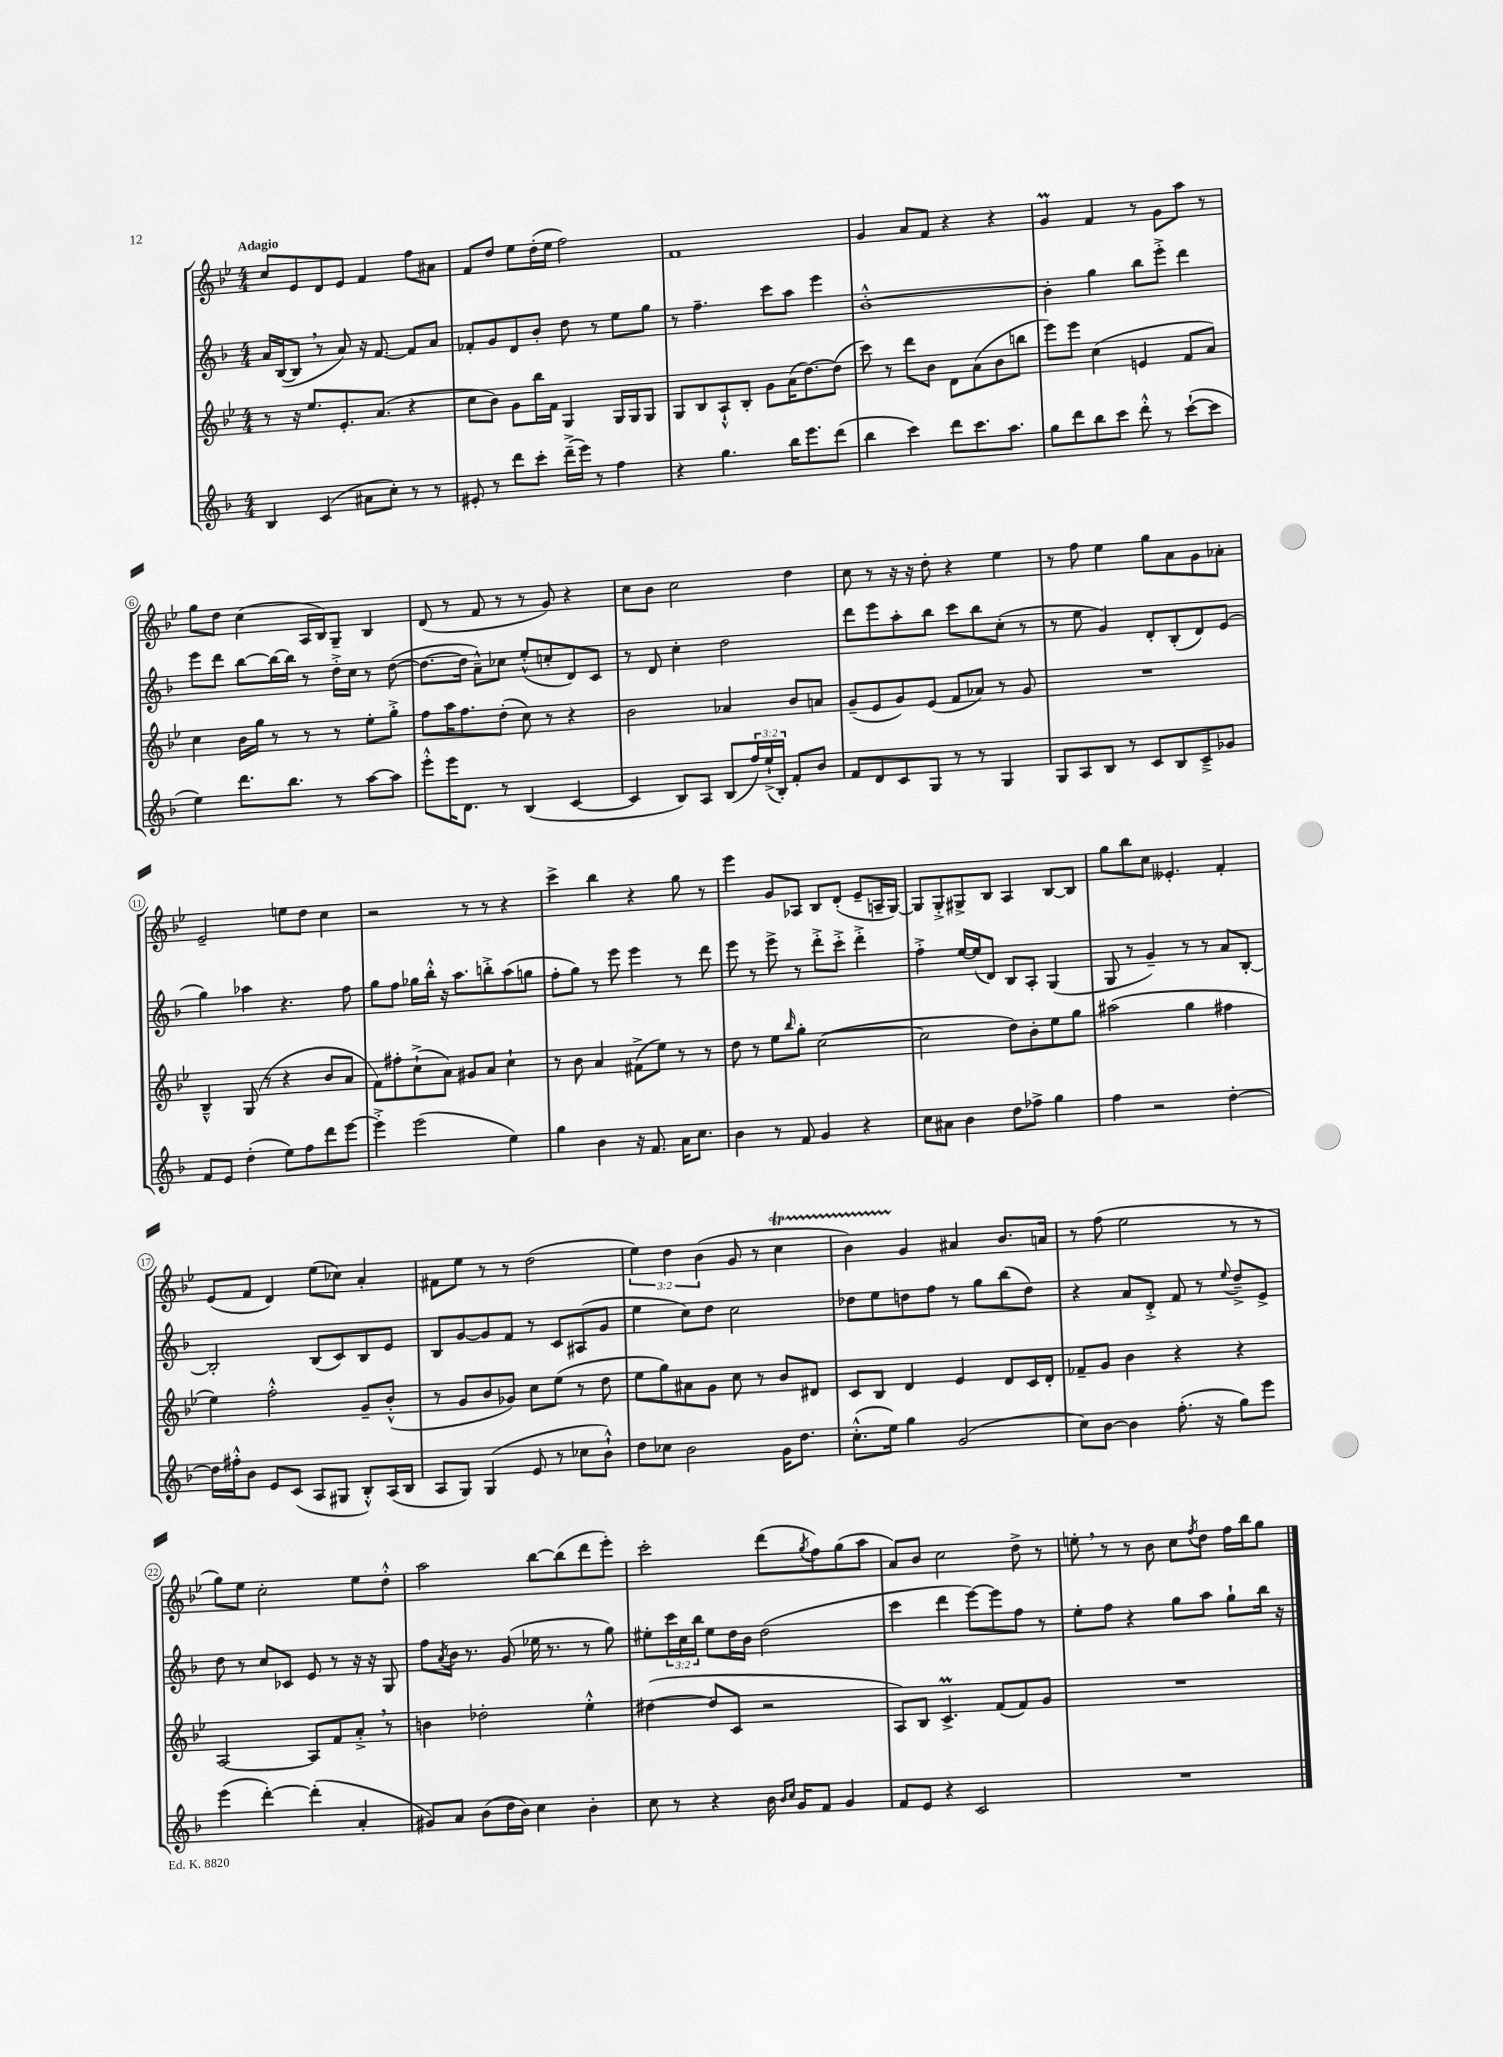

**kern	**kern	**kern	**kern
*part4	*part3	*part2	*part1
*staff4	*staff3	*staff2	*staff1
*clefG2	*clefG2	*clefG2	*clefG2
*k[b-]	*k[b-e-]	*k[b-]	*k[b-e-]
*M4/4	*M4/4	*M4/4	*M4/4
=1	=1	=1	=1
!	!	!	!LO:TX:a:B:t=Adagio
4B-/	8r	16a/LL	8cc/L
.	.	([16B-/J	.
.	16r	8B-,/J]	8e-/
.	8.ee-/L	.	.
(4c/	.	8r	8d/
.	8.e-'/	8a/)	8e-/J
8a#X\L	.	16r	4f/
.	(8.a/J	[8.f/	.
8cc'\J)	.	.	.
8r	4r	8f/L]	8ff\L
8r	.	8a/J	8a#X\J
=2	=2	=2	=2
8e#X'/	8cc\L	8f-X'/L	8f/L
8r	8b-\J)	8g/	8dd/J
8ddd\L	8g\L	8d/	8ee-\L
8ccc'\J	16bb-\L	8b-'/J	(16dd'\L
.	16f\JJ	.	16ee-\JJ
(16ddd~^\LL	4G/	8dd\	2ff\)
16eee\JJ)	.	.	.
8r	.	8r	.
4ff\	16G/LL	8ee\L	.
.	16G/J	.	.
.	8G/J	8gg\J	.
=3	=3	=3	=3
4r	8G/L	8r	1f
.	8B-/	4.ff~\	.
4.gg\	8A`^^/	.	.
.	8B-'/J	.	.
.	8g\L	8ccc\L	.
16bb-\KL	(16a\K	8aa\J	.
8.eee\	[8.dd\)	.	.
.	.	4eee\	.
(8ddd\J	(8dd\J]	.	.
=4	=4	=4	=4
4bb-\	8ccc\)	[1b-'^^	4g/
.	8r	.	.
4ccc\)	8ddd\L	.	8a/L
.	8b-\J	.	8f/J
8ddd\L	8d\L	.	4r
8.ccc\	(8a\	.	.
.	8b-\	.	4r
8.aa\J	.	.	.
.	8bbn\J	.	.
=5	=5	=5	=5
8gg\L	8eee-\L)	4b-'\]	4gM/
8ddd\	8eee-\J	.	.
8bb-\	(4cc\	4gg\	4f/
8ccc\J	.	.	.
8ddd'^^\	4en/	8bb-\L	8r
8r	.	8eee'^\J	8g\L
([8ccc`\L	8f/L	4ddd\	8aa\J
8ccc\J]	8a/J)	.	8r
!!LO:LB:g=z
=6	=6	=6	=6
4ee\)	4cc\	8eee\L	8gg\L
.	.	8ddd\J	8dd\J
8.ddd\L	16b-\LL	[8bb-\L	(4cc\
.	16gg\JJ	.	.
.	8r	16bb-\L_	.
8.bb-\J	.	16bb-\JJ]	.
.	8r	8r	16A/LL
.	.	.	16B-/J)
8r	8r	16dd'^\LL	8G~/J
.	.	16cc\JJ	.
[8aa\L	8ee-'\L	8r	4B-/
8aa\J]	8gg'^\J	([8dd\	.
=7	=7	=7	=7
8eee'^^\L	8ff\L	8.dd\L_	(8d/
16eee\K	16aa\K	.	8r
8.d\J	8.ff\	16dd\Jk]	.
.	.	8a~^^\L)	8f/
8r	(8dd'\J	8cc-X\J	8r
(4B-/	8cc\)	(8ee'^^/L	8r
.	8r	8ccn'/	8g/)
[4c/	4r	8d/)	4r
.	.	8c/J	.
=8	=8	=8	=8
4c/]	2b-\	8r	8cc\L
.	.	8d/	8b-\J
8B-/L)	.	4cc'\	2cc\
8A/J	.	.	.
(8B-/L	4a-X/	2dd\	.
24ff/L)	.	.	.
(24ee`^/	.	.	.
24B-'/JJ)	.	.	.
8f'/L	8b-/L	.	4dd\
8b-/J	8an/J	.	.
=9	=9	=9	=9
8f/L	(8g~/L	8ddd\L	8cc\
8d/	8e-/	8eee\	8r
8c/	8g/)	8aa'\	16r
.	.	.	16r
8G/J	(8e-/J	8bb-\J	8dd'\
8r	8f/L	8ccc\L	4r
8r	8a-X/J)	8bb-\	.
4G/	8r	(8cc'\J	4ee-\
.	8g/	8r	.
=10	=10	=10	=10
8G/L	1r	8r	8r
8A/	.	8ee\	8ff\
8B-/J	.	4g/)	4ee-\
8r	.	.	.
8c/L	.	8d'/L	8gg\L
8B-/	.	(8B-'/	8a\
8c~^/	.	8d/)	8g\
8g-X/J	.	(8e/J	8a-X'\J
!!LO:LB:g=z
=11	=11	=11	=11
8f/L	4B-~^^/	4gg\)	2e-~/
8e/J	.	.	.
(4dd'\	(8G/	4aa-X\	.
.	8r	.	.
8ee\L)	4r	4.r	8een\L
8ff\	.	.	8dd\J
8ddd\	8b-/L	.	4cc\
[8eee\J	8a/J	8ff\	.
=12	=12	=12	=12
4eee'^\]	8f\L)	8gg\L	2r
.	8ff#X'\	8ff\J	.
(2eee\	(8cc`^\	16gg-X\LL	.
.	.	16bb-'^^\JJ	.
.	8a\J)	16r	.
.	.	8.aa\L	.
.	8g#X/L	.	8r
.	8a/J	8bbn'^\	8r
4ee\)	4cc`\	(8aa\	4r
.	.	8ggn\J	.
=13	=13	=13	=13
4gg\	8r	8ff'\L	4ccc^\
.	8b-\	8gg\J)	.
4b-\	4a/	8r	4bb-\
.	.	8eee\	.
16r	(8f#X^\L	4eee\	4r
8.f/	.	.	.
.	8ee-\J)	.	.
16a\KL	8r	8r	8gg\
8.cc\J	.	.	.
.	8r	8ddd\	8r
=14	=14	=14	=14
4b-\	8dd\	8eee\	4eee-\
.	8r	8r	.
8r	8ee-\L	8eee^\	8g/L
.	16qqbb-/	.	.
8f/	8gg'\J	8r	8A-X/J
4g/	([2cc\	8ddd'^\L	8B-/L
.	.	8ccc'^\J	(8d'/J
4r	.	4ddd'^\	8e-~/L
.	.	.	16An~/L
.	.	.	[16G/JJ)
=15	=15	=15	=15
8cc\L	2cc\]	4ff'^\	8G/L]
8a#X\J	.	.	8G'^/
4b-\	.	[16ee/LL	8G#X^/
.	.	(16ee/J]	.
.	.	8d/J)	8B-/J
8dd\L	8dd\L)	8B-/L	4A/
8ff-X^\J	8b-'\	8A'/J	.
4gg\	8ee-\	(4G/	[8B-/L
.	8gg\J	.	8B-/J]
=16	=16	=16	=16
4ff\	(2aa#X\	8G/	8gg\L
.	.	8r	8bb-\
2r	.	4g~/)	8cc\J
.	.	.	4.e--X'/
.	4gg\	8r	.
.	.	8r	.
[4dd'\	4ff#X\	8a/L	4f'/
.	.	[8B-'/J	.
!!LO:LB:g=z
=17	=17	=17	=17
16dd\LL]	4ee-\)	2B-'/]	(8e-/L
16ff#X'^^\J	.	.	.
8b-\J	.	.	8f/J
8e/L	2ff'^^\	.	4d/)
(8c/J	.	.	.
8A/L	.	(8B-/L	(8ee-\L
8G#X/J	.	8c/)	8cc-X\J)
8B-'^^/L)	8g~/L	8B-/	4a'/
(16A/L	(8b-'^^/J	8e/J	.
16B-/JJ	.	.	.
=18	=18	=18	=18
8A/L	8r	8B-/L	8f#X\L
8G/J)	8g/L	[8g/	8ee-\J
(4G/	8b-/	8g/]	8r
.	8g-X/J)	8f/J	8r
8e/	8cc\L	8r	(2dd\
8r	(8ee-\J	8c/L	.
8cc-X\L	8r	(8A#X/	.
8b-`^^\J)	8dd\	8g/J	.
=19	=19	=19	=19
8dd\L	8ee-\L	4ee\	6ee-\)
8cc-X\J	8gg\)	.	.
.	.	.	6dd\
2b-\	8a#X\	8cc\L)	.
.	.	.	(6b-\
.	8g\J	8dd\J	.
.	8cc\	2cc\	8g/
.	8r	.	8r
16g\KL	8b-/L	.	4ccT\
8.dd\J	.	.	.
.	8d#X/J	.	.
=20	=20	=20	=20
(8.cc'^^\L	8c/L	8dd-X\L	4b-TTT\)
.	8B-/J	8ee\	.
16ee\Jk)	.	.	.
4gg\	4d/	8ddn\	4g/
.	.	8ff\J	.
(2g/	4e-/	8r	4a#X/
.	.	8gg\L	.
.	8d/L	(8bb-\	8.b-/L
.	16c/L	8dd\J)	.
.	16d'/JJ	.	16an/Jk
=21	=21	=21	=21
8cc\L)	8f-X~/L	4r	8r
[8b-\J	8g/J	.	(8ff\
4b-\]	4b-\	8a/L	2ee-\
.	.	8d'^/J	.
(8.ff'\	4r	8f/	.
.	.	8r	.
16r	.	.	.
.	.	8qqee/	.
8gg\L)	4r	8dd~^/L	8r
8eee\J	.	8e^/J	8r
!!LO:LB:g=z
=22	=22	=22	=22
(4eee\	[2A/	8dd\	8gg\L)
.	.	8r	8ee-\J
[4ddd'\)	.	8cc/L	2cc'\
.	.	8c-X/J	.
(4ddd'\]	8A/L]	8e/	.
.	8f/	8r	.
4a'/	8a'^,/J	16r	8ee-\L
.	.	16r	.
.	8r	8G/	8dd'^^\J
=23	=23	=23	=23
8g#X/L)	4bn\	8ff\L	2aa\
.	.	8qa/	.
8a/J	.	16b-\Jk	.
.	.	8.r	.
(8b-\L	2dd-X'\	.	.
16dd\L	.	(8g/	.
16b-\JJ)	.	.	.
4cc\	.	16ee-X\	[8bb-\L
.	.	8.r	.
.	.	.	(8bb-\]
4b-'\	4ee-'^^\	8r	8ddd\
.	.	8gg\)	8eee-'\J)
=24	=24	=24	=24
8cc\	([4dd#X\	8ee#X'\L	2ccc'\
8r	.	24ccc\L	.
.	.	24cc\	.
.	.	24bb-\JJ	.
4r	8dd#/L]	8ee#\L	.
.	8c/J	16dd\L	.
.	.	16b-\JJ	.
16b-\	2r	(2dd\	(8ddd\L
16qqb-/LL	.	.	.
16qqcc/JJ	.	.	.
16g/KL	.	.	.
.	.	.	8qgg/
8f/J	.	.	8ff\)
4g/	.	.	(8gg\
.	.	.	8aa\J
=25	=25	=25	=25
8f/L	8A/L)	4ccc\	8a/L)
8e/J	8B-/J	.	8b-/J
4r	4.cM^/	4ddd\	2cc\
2c/	.	[8eee\L)	.
.	(8f/L	8eee\]	.
.	8f/)	8ff\J	8dd^\
.	8g/J	8r	8r
=26	=26	=26	=26
1r	1r	8ee'\L	8een',\
.	.	8ff\J	8r
.	.	4r	8r
.	.	.	8b-\
.	.	8gg\L	8cc\L
.	.	.	8qff/
.	.	8aa\J	8dd\J
.	.	8gg`\L	16ff\LL
.	.	.	16bb-\J
.	.	16bb-\Jk	8gg\J
.	.	16r	.
==	==	==	==
*-	*-	*-	*-
